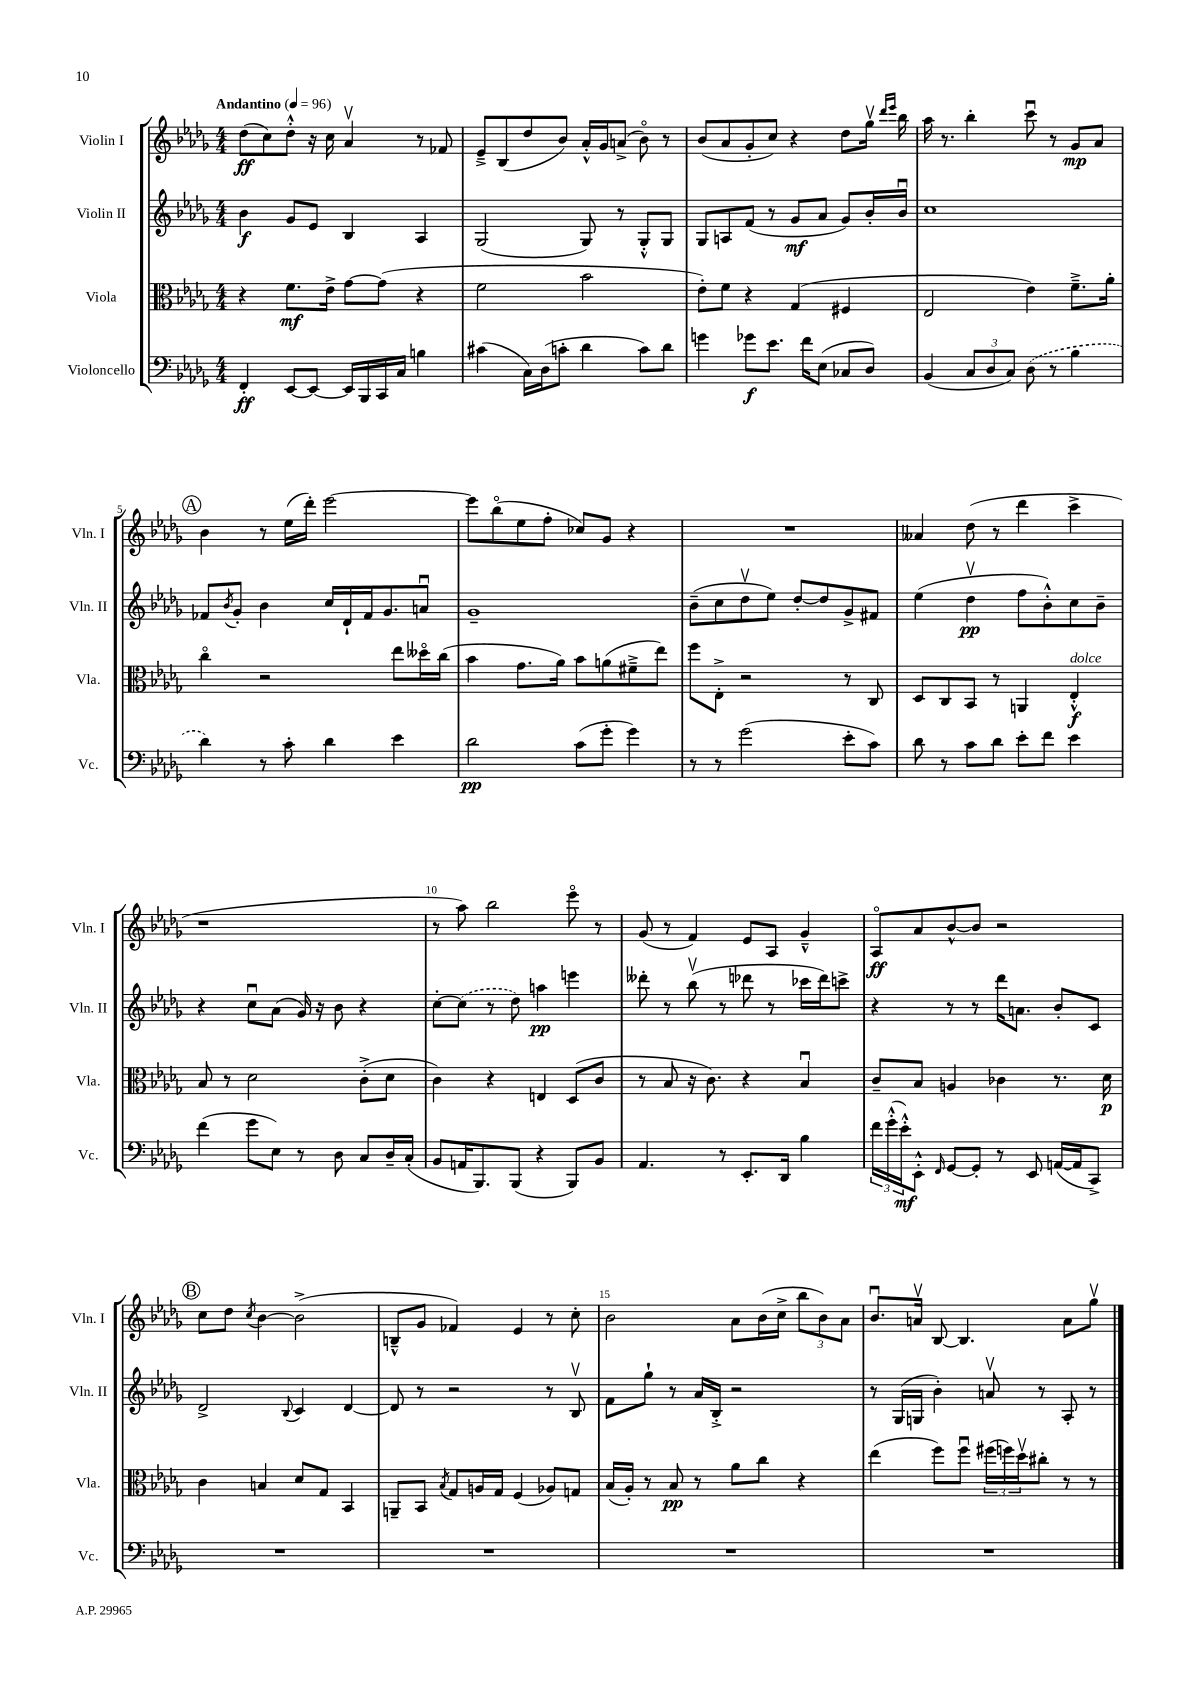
<<
\new StaffGroup <<
\new Staff = "s0" \with { instrumentName = "Violin I" shortInstrumentName = "Vln. I" } {
    \clef treble \key des \major \numericTimeSignature \time 4/4 \tempo "Andantino" 4 = 96
    des''8\ff( c''8) des''8-.-^ r16 c''16 aes'4\upbow r8 fes'8 |
    ees'8---> bes8( des''8 bes'8) aes'16-.-^ ges'16 a'8->( bes'8\flageolet) r8 |
    bes'8( aes'8 ges'8-. c''8) r4 des''8 ges''16\upbow \grace { des'''16 ees'''16 } bes''16 |
    aes''16 r8. bes''4-. c'''8\downbow r8 ges'8\mp aes'8 |
    \mark \markup { \circle "A" } bes'4 r8 ees''16( des'''16-.) ees'''2~ |
    ees'''8 bes''8\flageolet( ees''8 f''8-. ces''8) ges'8 r4 |
    R1 |
    aeses'4 des''8( r8 des'''4 c'''4-> |
    r1 |
    r8 aes''8) bes''2 ees'''8\flageolet r8 |
    ges'8( r8 f'4) ees'8 aes8 ges'4---^ |
    aes8\flageolet\ff aes'8 bes'8~-^ bes'8 r2 |
    \mark \markup { \circle "B" } c''8 des''8 \acciaccatura { c''8 } bes'4~ bes'2->( |
    b8---^ ges'8 fes'4) ees'4 r8 c''8-. |
    bes'2 aes'8 bes'16( c''16-> \tuplet 3/2 { bes''8 bes'8) aes'8 } |
    bes'8.\downbow a'16\upbow bes8~ bes4. a'8 ges''8\upbow \bar "|." |
}
\new Staff = "s1" \with { instrumentName = "Violin II" shortInstrumentName = "Vln. II" } {
    \clef treble \key des \major \numericTimeSignature \time 4/4
    bes'4\f ges'8 ees'8 bes4 aes4 |
    ges2( ges8) r8 ges8-.-^ ges8 |
    ges8 a8 f'8( r8 ges'8\mf aes'8 ges'8) bes'16-. bes'16\downbow |
    c''1 |
    \mark \markup { \circle "A" } fes'8 \acciaccatura { bes'8 } ges'8-. bes'4 c''16 des'16-! fes'16 ges'8. a'8\downbow |
    ges'1-- |
    bes'8--( c''8 des''8\upbow ees''8) des''8~-. des''8 ges'8-> fis'8 |
    ees''4( des''4\upbow\pp f''8 bes'8-.-^) c''8 bes'8-- |
    r4 c''8\downbow aes'8( ges'16) r16 bes'8 r4 |
    c''8~-. \once \slurDashed c''8( r8 des''8) a''4\pp e'''4 |
    deses'''8-. r8 bes''8\upbow( r8 des'''8 r8 ces'''16 des'''16) c'''8-> |
    r4 r8 r8 des'''16 a'8. bes'8-. c'8 |
    \mark \markup { \circle "B" } des'2-> \appoggiatura { bes8 } c'4 des'4~ |
    des'8 r8 r2 r8 bes8\upbow |
    f'8 ges''8-! r8 aes'16 bes16-.-> r2 |
    r8 ges16( g16 bes'4-.) a'8\upbow r8 aes8-. r8 \bar "|." |
}
\new Staff = "s2" \with { instrumentName = "Viola" shortInstrumentName = "Vla." } {
    \clef alto \key des \major \numericTimeSignature \time 4/4
    r4 f'8.\mf ees'16-> ges'8~ ges'8( r4 |
    f'2 bes'2 |
    ees'8-.) f'8 r4 ges4( fis4 |
    ees2 ees'4) f'8.---> aes'16-. |
    \mark \markup { \circle "A" } c''4\flageolet r2 ees''8 deses''16\flageolet c''16( |
    bes'4 ges'8. aes'16) bes'8 a'8( fis'8---> ees''8) |
    f''8 ees8-.-> r2 r8 c8 |
    des8 c8 bes,8 r8 a,4 ees4-.-^\f^\markup { \italic "dolce" } |
    bes8 r8 des'2 c'8-.->( des'8 |
    c'4) r4 e4 des8( c'8 |
    r8 bes8 r16 c'8.) r4 bes4\downbow |
    c'8-- bes8 a4 ces'4 r8. des'16\p |
    \mark \markup { \circle "B" } c'4 b4 des'8 ges8 bes,4 |
    a,8-- bes,8 \acciaccatura { bes8 } ges8 a16 ges16 f4( aes8) g8 |
    bes16( aes16-.) r8 bes8\pp r8 aes'8 c''8 r4 |
    ees''4( f''8) f''8\downbow \tuplet 3/2 { fis''16( f''16) des''16\upbow } cis''8-. r8 r8 \bar "|." |
}
\new Staff = "s3" \with { instrumentName = "Violoncello" shortInstrumentName = "Vc." } {
    \clef bass \key des \major \numericTimeSignature \time 4/4
    f,4-.\ff ees,8~ ees,8~ ees,16 bes,,16 c,16 c16 b4 |
    cis'4( c16) des16( c'8-. des'4 c'8) des'8 |
    g'4 ges'8\f ees'8. f'16 ees8( ces8 des8) |
    bes,4( \tuplet 3/2 { c8 des8 c8) } \once \slurDashed des8( r8 bes4 |
    \mark \markup { \circle "A" } des'4) r8 c'8-. des'4 ees'4 |
    des'2\pp c'8( ges'8-. ges'4) |
    r8 r8 ges'2( ees'8-. c'8) |
    des'8 r8 c'8 des'8 ees'8-. f'8 ees'4 |
    f'4( ges'8 ees8) r8 des8 c8 des16-- c16-.( |
    bes,8 a,16 bes,,8.) bes,,8( r4 bes,,8) bes,8 |
    aes,4. r8 ees,8.-. des,16 bes4 |
    \tuplet 3/2 { f'16 ges'16-.-^( ees'16-.-^\mf) } ees,8-.-^ \grace { f,16 } ges,8~ ges,8-. r8 ees,8 a,16~( a,16 c,8->) |
    \mark \markup { \circle "B" } R1 |
    R1 |
    R1 |
    R1 \bar "|." |
}
>>
>>
\layout { \context { \Score \override BarNumber.break-visibility = ##(#f #t #t) barNumberVisibility = #(every-nth-bar-number-visible 5) } }
